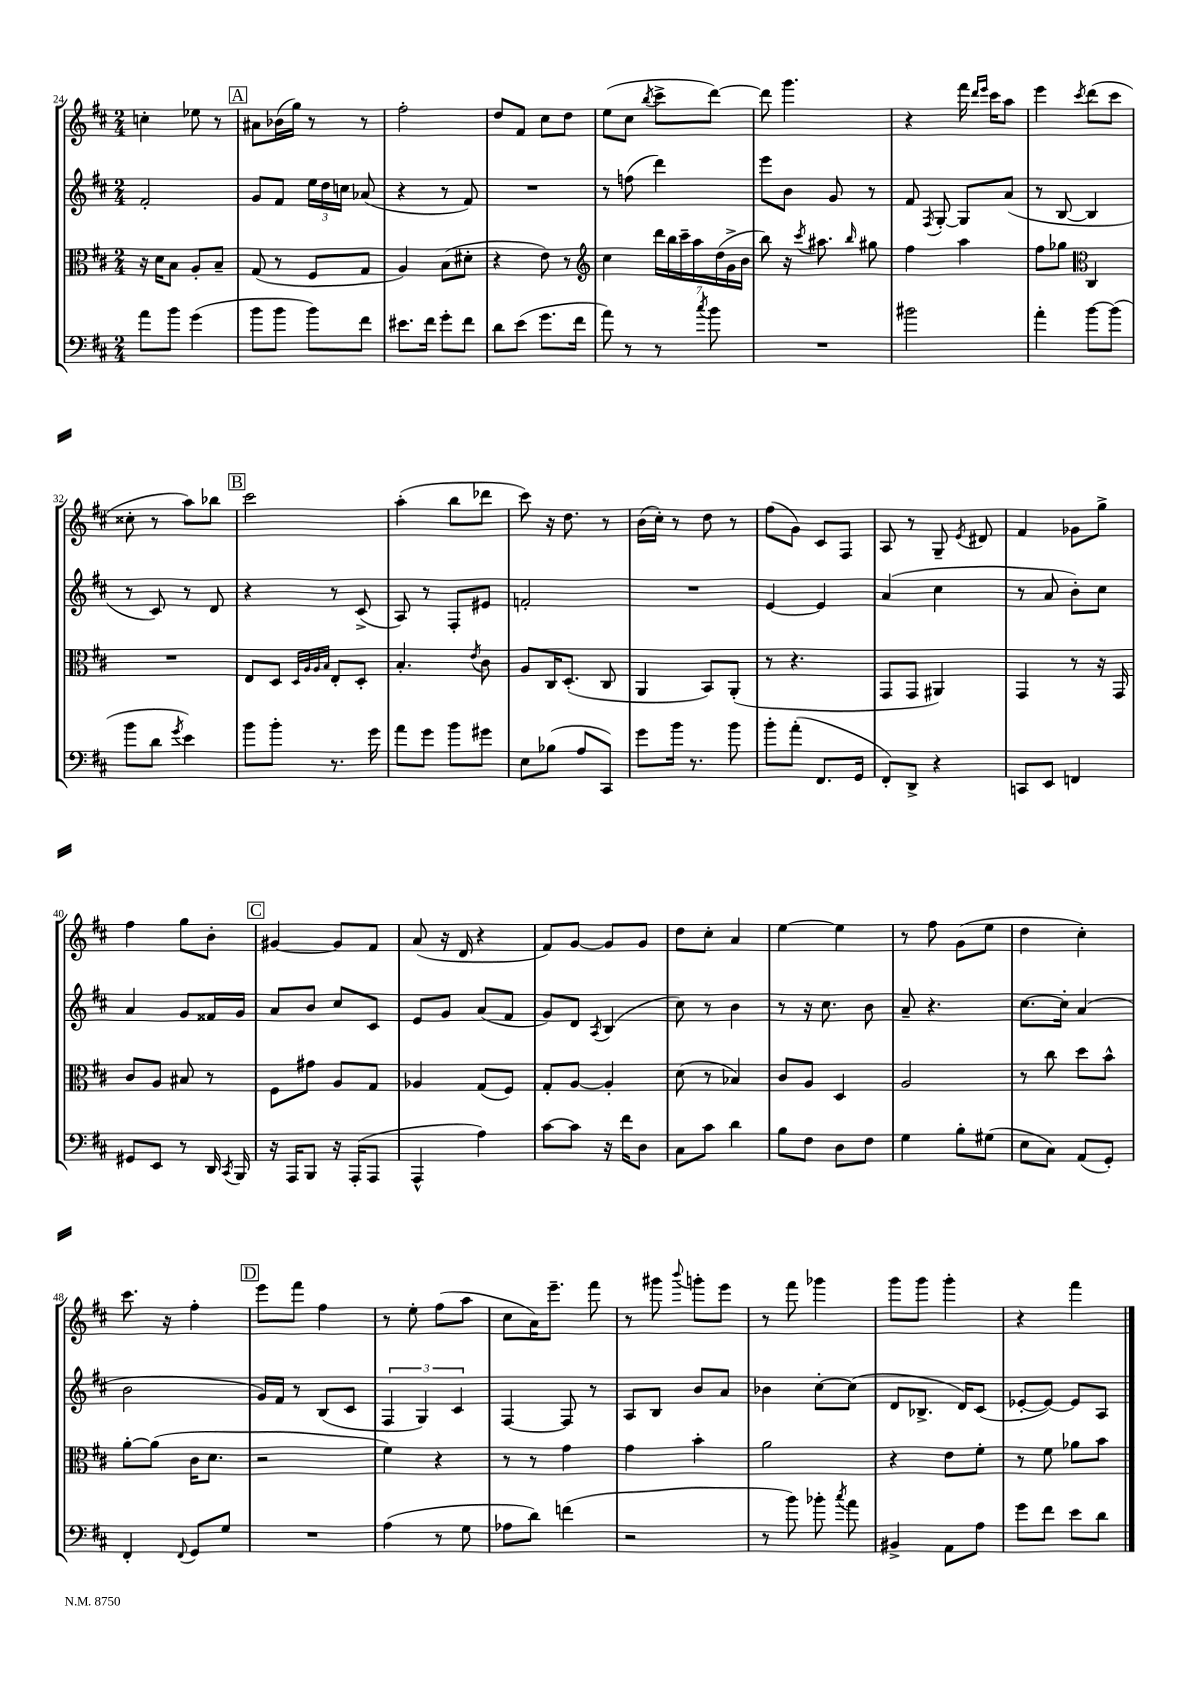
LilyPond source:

<<
\new StaffGroup <<
\new Staff = "s0" {
    \clef treble \key d \major \numericTimeSignature \time 2/4
    \autoBeamOff c''4-. ees''8 r8 |
    \mark \markup { \box "A" } ais'8[ bes'16( g''16]) r8 r8 |
    fis''2-. |
    d''8[ fis'8] cis''8[ d''8] |
    e''8[( cis''8] \acciaccatura { b''8 } cis'''8[-> d'''8]~) |
    d'''8 g'''4. |
    r4 fis'''16 \grace { d'''16[ e'''16] } cis'''16[ a''8] |
    e'''4 \acciaccatura { cis'''8 } d'''8[( cis'''8] |
    cisis''8-. r8 a''8[) bes''8] |
    \mark \markup { \box "B" } cis'''2 |
    a''4-.( b''8[ des'''8] |
    cis'''8) r16 d''8. r8 |
    b'16[( cis''16]-.) r8 d''8 r8 |
    fis''8[( g'8]) cis'8[ fis8] |
    a8 r8 g8-- \acciaccatura { e'8 } dis'8 |
    fis'4 ges'8[ g''8]-> |
    fis''4 g''8[ b'8]-. |
    \mark \markup { \box "C" } gis'4~ gis'8[ fis'8] |
    a'8( r16 d'16 r4 |
    fis'8[) g'8]~ g'8[ g'8] |
    d''8[ cis''8]-. a'4 |
    e''4~ e''4 |
    r8 fis''8 g'8[( e''8] |
    d''4 cis''4-.) |
    cis'''8. r16 fis''4-. |
    \mark \markup { \box "D" } e'''8[ fis'''8] fis''4 |
    r8 e''8-. fis''8[( a''8] |
    cis''8[ a'16) e'''8.]-- fis'''8 |
    r8 gis'''8 \appoggiatura { b'''8 } g'''8[-. e'''8] |
    r8 fis'''8 ges'''4 |
    g'''8[ g'''8] g'''4-. |
    r4 fis'''4 \bar "|." |
}
\new Staff = "s1" {
    \clef treble \key d \major \numericTimeSignature \time 2/4
    \autoBeamOff fis'2-. |
    \mark \markup { \box "A" } g'8[ fis'8] \tuplet 3/2 { e''16[ d''16 c''16] } aes'8( |
    r4 r8 fis'8) |
    R2 |
    r8 f''8( d'''4) |
    e'''8[ b'8] g'8 r8 |
    fis'8 \acciaccatura { fis8 } g8~-. g8[ a'8]( |
    r8 b8~ b4 |
    r8 cis'8) r8 d'8 |
    \mark \markup { \box "B" } r4 r8 cis'8->( |
    a8) r8 fis8[-. eis'8] |
    f'2-. |
    R2 |
    e'4~ e'4 |
    a'4( cis''4 |
    r8 a'8 b'8[-.) cis''8] |
    a'4 g'8[ fisis'16 g'16] |
    \mark \markup { \box "C" } a'8[ b'8] cis''8[ cis'8] |
    e'8[ g'8] a'8[( fis'8] |
    g'8[) d'8] \acciaccatura { a8 } b4( |
    cis''8) r8 b'4 |
    r8 r16 cis''8. b'8 |
    a'8-- r4. |
    cis''8.[~ cis''16]-. a'4( |
    b'2 |
    \mark \markup { \box "D" } g'16[) fis'16] r8 b8[( cis'8] |
    \tuplet 3/2 { fis4 g4) cis'4 } |
    fis4~ fis8 r8 |
    a8[ b8] b'8[ a'8] |
    bes'4 cis''8[~-. cis''8]( |
    d'8[ bes8.]-> d'16[) cis'8]( |
    ees'8[~-. ees'8]~) ees'8[ a8] \bar "|." |
}
\new Staff = "s2" {
    \clef alto \key d \major \numericTimeSignature \time 2/4
    \autoBeamOff r16 d'16[ b8] a8[-. b8]-- |
    \mark \markup { \box "A" } g8( r8 fis8[ g8] |
    a4) b8[( dis'8]-. |
    r4 e'8) r8 |
    \clef treble cis''4 \tuplet 7/4 { d'''16[ b''16 cis'''16-- a''16 d''16( g'16-> b'16] } |
    b''8) r16 \acciaccatura { cis'''8 } ais''8. \grace { b''16 } gis''8 |
    fis''4 a''4 |
    fis''8[ ges''8] \clef alto cis4 |
    R2 |
    \mark \markup { \box "B" } e8[ d8] \grace { d32[ a32 a32 b32] } e8[-. d8]-. |
    b4.-. \acciaccatura { e'8 } cis'8 |
    a8[ cis16 d8.]-.( cis8 |
    a,4 b,8[) a,8]-.( |
    r8 r4. |
    g,8[ g,8] ais,4) |
    g,4 r8 r16 g,16 |
    cis'8[ a8] bis8 r8 |
    \mark \markup { \box "C" } fis8[ gis'8] a8[ g8] |
    aes4 g8[( fis8]) |
    g8[-. a8]~ a4-. |
    d'8( r8 bes4) |
    cis'8[ a8] d4 |
    a2 |
    r8 cis''8 d''8[ b'8]-^ |
    a'8[~-. a'8]( cis'16[ d'8.] |
    \mark \markup { \box "D" } r2 |
    fis'4) r4 |
    r8 r8 g'4 |
    g'4 b'4-. |
    a'2 |
    r4 e'8[ fis'8]-. |
    r8 fis'8 aes'8[ b'8] \bar "|." |
}
\new Staff = "s3" {
    \clef bass \key d \major \numericTimeSignature \time 2/4
    \autoBeamOff a'8[ b'8] g'4( |
    \mark \markup { \box "A" } b'8[ b'8] b'8[) fis'8] |
    eis'8.[ fis'16] g'8[-. fis'8] |
    d'8[ e'8]( g'8.[ fis'16] |
    a'8) r8 r8 \acciaccatura { cis''8 } b'8 |
    R2 |
    bis'2 |
    a'4-. b'8[~ b'8]( |
    b'8[ d'8] \acciaccatura { g'8 } e'4) |
    \mark \markup { \box "B" } b'8[ b'8]-. r8. g'16 |
    a'8[ g'8] b'8[ gis'8] |
    e8[ bes8]( a8[ cis,8]) |
    g'8[ b'16] r8. b'8 |
    b'8[-. a'8]-.( fis,8.[ g,16] |
    fis,8[-.) d,8]-> r4 |
    c,8[ e,8] f,4 |
    gis,8[ e,8] r8 d,16 \acciaccatura { cis,8 } b,,16 |
    \mark \markup { \box "C" } r16 a,,16[ b,,8] r16 a,,16[-.( a,,8] |
    a,,4-^ a4) |
    cis'8[~ cis'8] r16 fis'16[ d8] |
    cis8[ cis'8] d'4 |
    b8[ fis8] d8[ fis8] |
    g4 b8[-. gis8]( |
    e8[ cis8]) a,8[( g,8]-.) |
    fis,4-. \appoggiatura { fis,8 } g,8[ g8] |
    \mark \markup { \box "D" } R2 |
    a4( r8 g8 |
    aes8[ d'8]) f'4( |
    r2 |
    r8 b'8) bes'8-. \acciaccatura { cis''8 } a'8 |
    bis,4-> a,8[ a8] |
    g'8[ fis'8] e'8[ d'8] \bar "|." |
}
>>
>>
\layout { \context { \Score currentBarNumber = #24 } }
